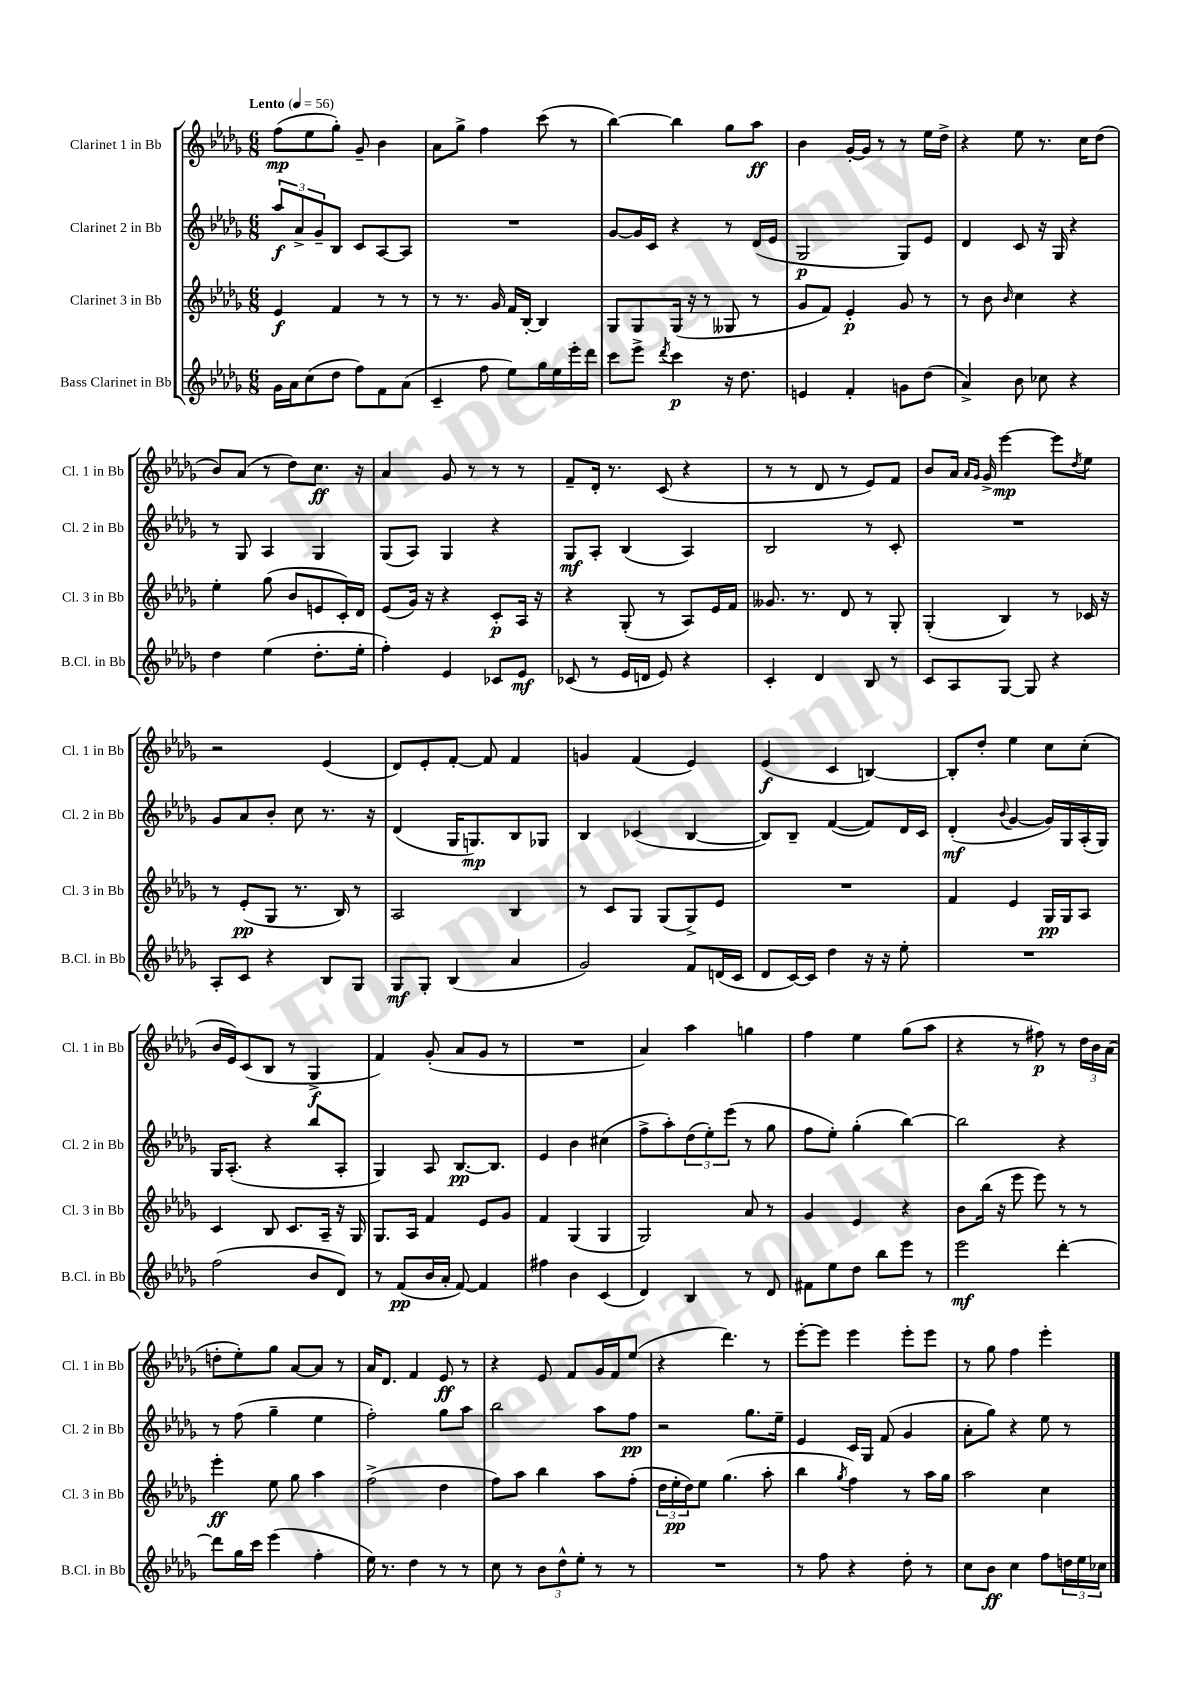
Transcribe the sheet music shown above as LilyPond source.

<<
\new StaffGroup <<
\new Staff = "s0" \with { instrumentName = "Clarinet 1 in Bb" shortInstrumentName = "Cl. 1 in Bb" } {
    \clef treble \key des \major \numericTimeSignature \time 6/8 \tempo "Lento" 4 = 56
    f''8\mp( ees''8 ges''8-.) ges'8-- bes'4 |
    aes'8 ges''8-> f''4 c'''8( r8 |
    bes''4~) bes''4 ges''8 aes''8\ff |
    bes'4 ges'16~-. ges'16 r8 r8 ees''16 des''16-> |
    r4 ees''8 r8. c''16 des''8( |
    bes'8) aes'8( r8 des''8) c''8.\ff r16 |
    aes'4 ges'8 r8 r8 r8 |
    f'8-- des'16-. r8. c'8( r4 |
    r8 r8 des'8 r8 ees'8) f'8 |
    bes'8 aes'16 \grace { aes'16 ges'16 } ges'16-> ees'''4~\mp ees'''8 \acciaccatura { des''8 } ees''8 |
    r2 ees'4( |
    des'8) ees'8-. f'8~-. f'8 f'4 |
    g'4 f'4( ees'4) |
    ees'4\f( c'4 b4~) |
    b8-. des''8-. ees''4 c''8 c''8-.( |
    bes'16 ees'16) c'8( bes8 r8 ges4->\f |
    f'4) ges'8-.( aes'8 ges'8 r8 |
    R2. |
    aes'4) aes''4 g''4 |
    f''4 ees''4 ges''8( aes''8 |
    r4 r8 fis''8\p) r8 \tuplet 3/2 { des''16 bes'16 aes'16( } |
    d''8-. ees''8-.) ges''8 aes'8~ aes'8 r8 |
    aes'16 des'8. f'4 ees'8\ff r8 |
    r4 ees'8 f'8 ges'16 f'16 ees''8( |
    r4 des'''4.) r8 |
    ees'''8~-. ees'''8 ees'''4 ees'''8-. ees'''8 |
    r8 ges''8 f''4 ees'''4-. \bar "|." |
}
\new Staff = "s1" \with { instrumentName = "Clarinet 2 in Bb" shortInstrumentName = "Cl. 2 in Bb" } {
    \clef treble \key des \major \numericTimeSignature \time 6/8
    \tuplet 3/2 { aes''8\f aes'8-> ges'8-- } bes8 c'8 aes8~ aes8 |
    R2. |
    ges'8~ ges'16 c'16 r4 r8 des'16( ees'16 |
    ges2\p ges8) ees'8 |
    des'4 c'8 r16 ges16 r4 |
    r8 ges8 aes4 ges4 |
    ges8( aes8) ges4 r4 |
    ges8\mf aes8-. bes4( aes4) |
    bes2 r8 c'8-. |
    R2. |
    ges'8 aes'8 bes'8-. c''8 r8. r16 |
    des'4( ges16 g8.\mp) bes8 ges8 |
    bes4 ces'4( bes4~ |
    bes8) bes8-- f'4~( f'8) des'16 c'16 |
    des'4-.\mf( \appoggiatura { bes'8 } ges'4~ ges'16) ges16 aes16-.( ges16) |
    ges16 aes8.-.( r4 bes''8 aes8-. |
    ges4) aes8 bes8.~\pp bes8. |
    ees'4 bes'4 cis''4( |
    f''8-> aes''8-.) \tuplet 3/2 { des''8( ees''8-.) ees'''8( } r8 ges''8 |
    f''8 ees''8-.) ges''4-.( bes''4~) |
    bes''2 r4 |
    r8 f''8( ges''4-- ees''4 |
    f''2-.) ges''8 aes''8 |
    bes''2 aes''8 f''8\pp |
    r2 ges''8. ees''16-- |
    ees'4 c'16 ges16 f'8( ges'4 |
    aes'8-. ges''8) r4 ees''8 r8 \bar "|." |
}
\new Staff = "s2" \with { instrumentName = "Clarinet 3 in Bb" shortInstrumentName = "Cl. 3 in Bb" } {
    \clef treble \key des \major \numericTimeSignature \time 6/8
    ees'4\f f'4 r8 r8 |
    r8 r8. ges'16 f'16 bes16~-. bes4 |
    ges8 ges8 ges16( r16 r8 geses8 r8 |
    ges'8 f'8) ees'4-.\p ges'8 r8 |
    r8 bes'8 \grace { bes'16 } c''4 r4 |
    ees''4-. ges''8( bes'8 e'8 c'16-.) des'16 |
    ees'8( ges'16) r16 r4 c'8-.\p aes16 r16 |
    r4 ges8-.( r8 aes8) ees'16 f'16 |
    geses'8. r8. des'8 r8 ges8-. |
    ges4-.( bes4) r8 ces'16 r16 |
    r8 ees'8-.\pp( ges8 r8. bes16) r8 |
    aes2 bes4 |
    r8 c'8 ges8 ges8( ges8->) ees'8 |
    R2. |
    f'4 ees'4 ges16\pp ges16 aes8 |
    c'4 bes8 c'8. aes16-- r16 ges16 |
    ges8. aes16 f'4 ees'8 ges'8 |
    f'4 ges4( ges4 |
    ges2) aes'8 r8 |
    ges'4 ees'4 r4 |
    bes'8 bes''16( r16 ees'''8 ees'''8) r8 r8 |
    ees'''4-.\ff ees''8 ges''8 aes''4 |
    f''2->( des''4 |
    f''8) aes''8 bes''4 aes''8 f''8-.( |
    \tuplet 3/2 { des''16 ees''16-.\pp des''16) } ees''8 ges''4.( aes''8-. |
    bes''4 \acciaccatura { ges''8 } f''4) r8 aes''16 ges''16 |
    aes''2 c''4 \bar "|." |
}
\new Staff = "s3" \with { instrumentName = "Bass Clarinet in Bb" shortInstrumentName = "B.Cl. in Bb" } {
    \clef treble \key des \major \numericTimeSignature \time 6/8
    ges'16 aes'16 c''8( des''8 f''8) f'8 aes'8( |
    c'4-- f''8 ees''8) ges''16 ees''16 ees'''16-. des'''16 |
    c'''8 ees'''8-> \acciaccatura { des'''8 } c'''4\p r16 des''8. |
    e'4 f'4-. g'8 des''8( |
    aes'4->) bes'8 ces''8 r4 |
    des''4 ees''4( des''8.-. ees''16-. |
    f''4-.) ees'4 ces'8 ees'8\mf |
    ces'8( r8 ees'16 d'16 ees'8) r4 |
    c'4-. des'4 bes8 r8 |
    c'8 aes8 ges8~ ges8 r4 |
    aes8-. c'8 r4 bes8 ges8 |
    ges8\mf ges8-. bes4( aes'4 |
    ges'2) f'8 d'16( c'16 |
    des'8 c'16~) c'16 des''4 r16 r16 ees''8-. |
    R2. |
    f''2( bes'8 des'8) |
    r8 f'8\pp( bes'16 aes'16-. f'8~) f'4 |
    fis''4 bes'4 c'4( |
    des'4) bes4 r8 des'8 |
    fis'8 ees''8 des''8 bes''8 ees'''8 r8 |
    ees'''2\mf des'''4~-. |
    des'''8 ges''16 c'''16 ees'''4( f''4-. |
    ees''16) r8. des''4 r8 r8 |
    c''8 r8 \tuplet 3/2 { bes'8 des''8-^ ees''8-. } r8 r8 |
    R2. |
    r8 f''8 r4 des''8-. r8 |
    c''8 bes'8\ff c''4 f''8 \tuplet 3/2 { d''16 ees''16 ces''16 } \bar "|." |
}
>>
>>
\layout { \context { \Score \remove "Bar_number_engraver" } }
